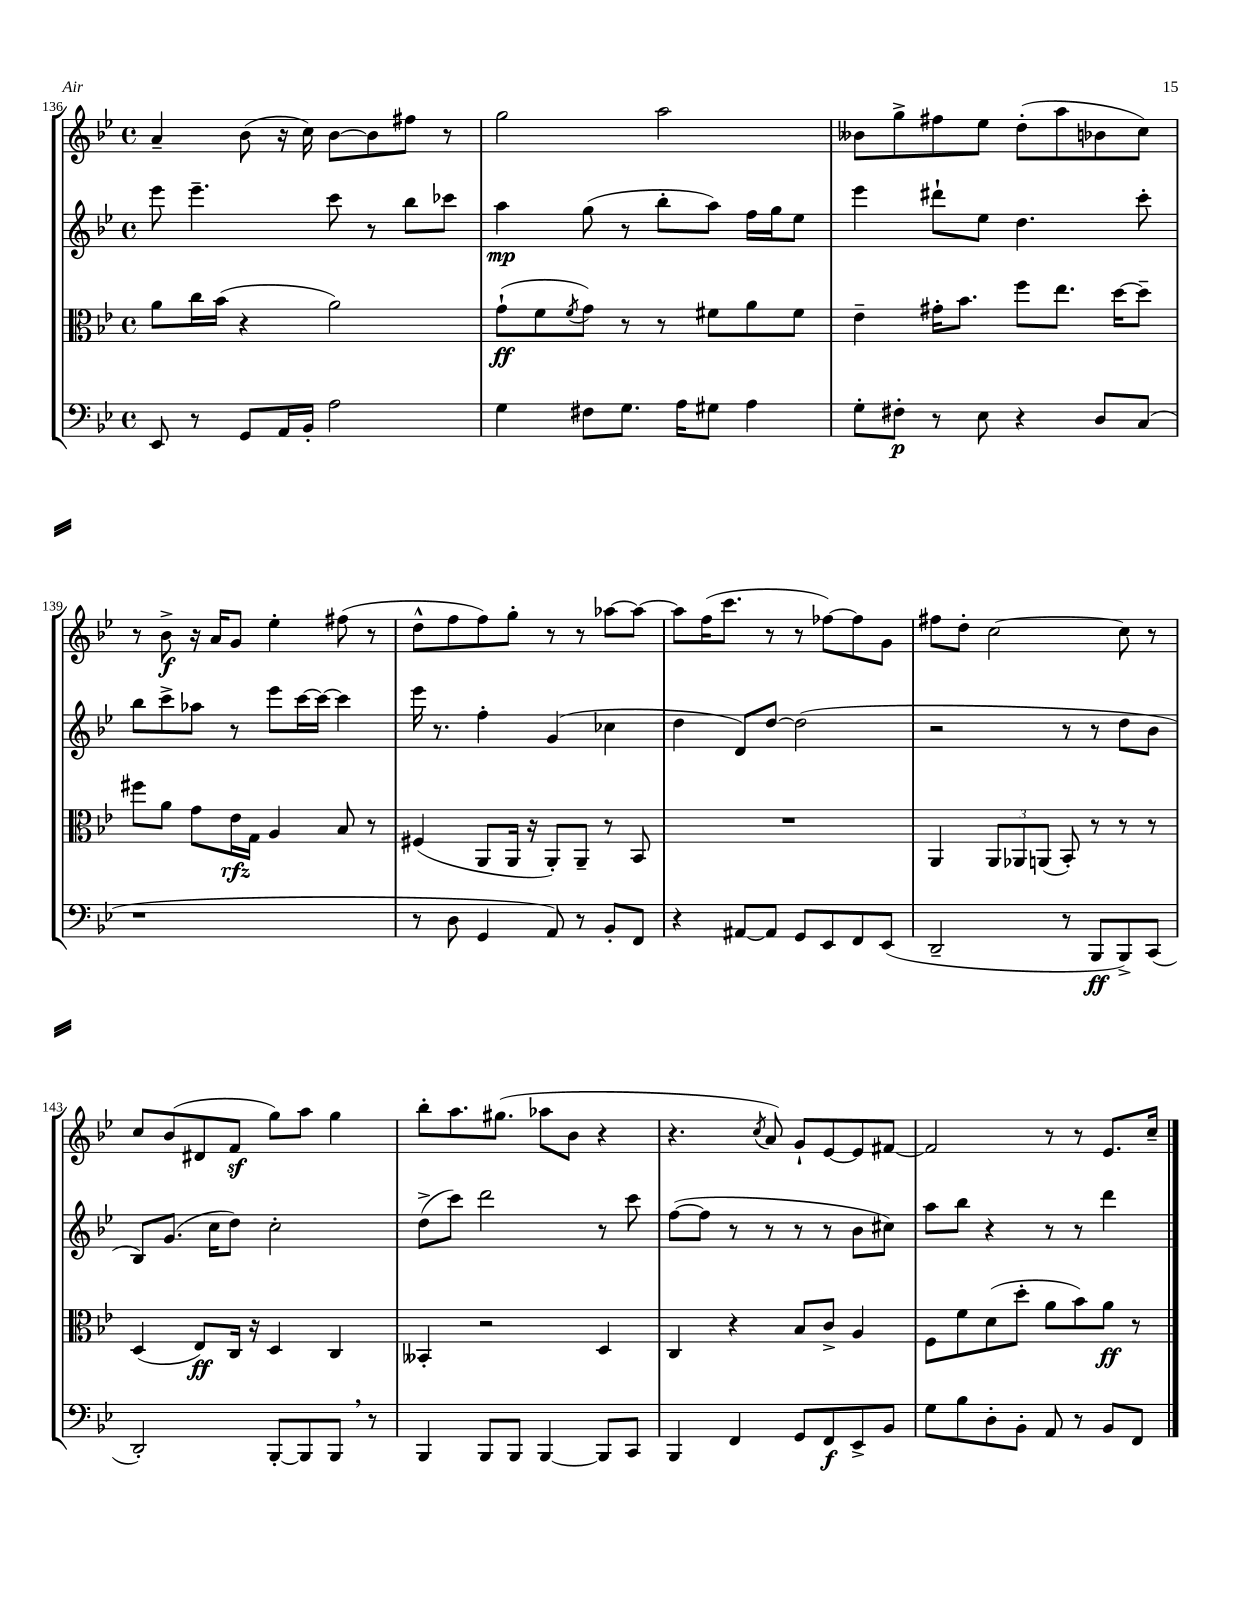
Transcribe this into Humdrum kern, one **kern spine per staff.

**kern	**dynam	**kern	**dynam	**kern	**dynam	**kern	**dynam
*part4	*part4	*part3	*part3	*part2	*part2	*part1	*part1
*staff4	*staff4	*staff3	*staff3	*staff2	*staff2	*staff1	*staff1
*clefF4	*	*clefC3	*	*clefG2	*	*clefG2	*
*k[b-e-]	*	*k[b-e-]	*	*k[b-e-]	*	*k[b-e-]	*
*M4/4	*	*M4/4	*	*M4/4	*	*M4/4	*
*met(c)	*	*met(c)	*	*met(c)	*	*met(c)	*
=136	=136	=136	=136	=136	=136	=136	=136
8EE-/	.	8a\L	.	8eee-\	.	4a~/	.
8r	.	16cc\L	.	4.eee-~\	.	.	.
.	.	(16b-\JJ	.	.	.	.	.
8GG/L	.	4r	.	.	.	(8b-\	.
16AA/L	.	.	.	.	.	16r	.
16BB-'/JJ	.	.	.	.	.	16cc\)	.
2A\	.	2a\)	.	8ccc\	.	[8b-\L	.
.	.	.	.	8r	.	8b-\]	.
.	.	.	.	8bb-\L	.	8ff#X\J	.
.	.	.	.	8ccc-X\J	.	8r	.
=137	=137	=137	=137	=137	=137	=137	=137
4G\	.	(8g`\L	ff	4aa\	mp	2gg\	.
.	.	8f\	.	.	.	.	.
.	.	8qf/	.	.	.	.	.
8F#X\L	.	8g\J)	.	(8gg\	.	.	.
8.G\J	.	8r	.	8r	.	.	.
.	.	8r	.	8bb-'\L	.	2aa\	.
16A\KL	.	.	.	.	.	.	.
8G#X\J	.	8f#X\L	.	8aa\J)	.	.	.
4A\	.	8a\	.	16ff\LL	.	.	.
.	.	.	.	16gg\J	.	.	.
.	.	8f#\J	.	8ee-\J	.	.	.
=138	=138	=138	=138	=138	=138	=138	=138
8G'\L	.	4e-~\	.	4eee-\	.	8b--X\L	.
8F#X'\J	p	.	.	.	.	8gg^\	.
8r	.	16g#X'\KL	.	8ddd#X`\L	.	8ff#X\	.
.	.	8.b-\J	.	.	.	.	.
8E-\	.	.	.	8ee-\J	.	8ee-\J	.
4r	.	8ff\L	.	4.dd\	.	(8dd'\L	.
.	.	8.ee-\J	.	.	.	8aa\	.
8D/L	.	.	.	.	.	8b-X\	.
.	.	[16dd\KL	.	.	.	.	.
(8C/J	.	8dd~\J]	.	8ccc'\	.	8cc\J)	.
!!LO:LB:g=z
=139	=139	=139	=139	=139	=139	=139	=139
1r	.	8ff#X\L	.	8bb-\L	.	8r	.
.	.	8a\J	.	8ccc^\	.	8b-^\	f
.	.	8g\L	.	8aa-X\J	.	16r	.
.	.	.	.	.	.	16a/KL	.
.	.	16e-\L	rfz	8r	.	8g/J	.
.	.	16G\JJ	.	.	.	.	.
.	.	4A/	.	8eee-\L	.	4ee-'\	.
.	.	.	.	[16ccc\L	.	.	.
.	.	.	.	16ccc\JJ_	.	.	.
.	.	8B-/	.	4ccc\]	.	(8ff#X\	.
.	.	8r	.	.	.	8r	.
=140	=140	=140	=140	=140	=140	=140	=140
8r	.	(4F#X/	.	16eee-\	.	8dd^^\L	.
.	.	.	.	8.r	.	.	.
8D\	.	.	.	.	.	8ff\	.
4GG/	.	8AA/L	.	4ff'\	.	8ff\)	.
.	.	16AA/Jk	.	.	.	8gg'\J	.
.	.	16r	.	.	.	.	.
8AA/)	.	8AA'/L)	.	(4g/	.	8r	.
8r	.	8AA~/J	.	.	.	8r	.
8BB-'/L	.	8r	.	4cc-X\	.	[8aa-X\L	.
8FF/J	.	8BB-/	.	.	.	8aa-\J_	.
=141	=141	=141	=141	=141	=141	=141	=141
4r	.	1r	.	4dd\	.	8aa-\L]	.
.	.	.	.	.	.	(16ff\K	.
.	.	.	.	.	.	8.ccc\J	.
[8AA#X/L	.	.	.	8d/L)	.	.	.
8AA#/J]	.	.	.	[8dd/J	.	8r	.
8GG/L	.	.	.	(2dd\]	.	8r	.
8EE-/	.	.	.	.	.	[8ff-X\L)	.
8FF/	.	.	.	.	.	8ff-\]	.
(8EE-/J	.	.	.	.	.	8g\J	.
=142	=142	=142	=142	=142	=142	=142	=142
2DD~/	.	4AA/	.	2r	.	8ff#X\L	.
.	.	.	.	.	.	8dd'\J	.
.	.	12AA/L	.	.	.	[2cc\	.
.	.	12AA-X/	.	.	.	.	.
.	.	(12AAn/J	.	.	.	.	.
8r	.	8BB-'/)	.	8r	.	.	.
8BBB-/L	ff	8r	.	8r	.	.	.
8BBB-^/)	.	8r	.	8dd\L	.	8cc\]	.
(8CC/J	.	8r	.	8b-\J	.	8r	.
!!LO:LB:g=z
=143	=143	=143	=143	=143	=143	=143	=143
2DD'/)	.	(4D/	.	8B-/L)	.	8cc/L	.
.	.	.	.	(8.g/J	.	(8b-/	.
.	.	8E-/L)	ff	.	.	8d#X/	.
.	.	.	.	16cc\KL	.	.	.
.	.	16C/Jk	.	8dd\J)	.	8fz/J	.
.	.	16r	.	.	.	.	.
[8BBB-'/L	.	4D/	.	2cc'\	.	8gg\L)	.
8BBB-/]	.	.	.	.	.	8aa\J	.
8BBB-,/J	.	4C/	.	.	.	4gg\	.
8r	.	.	.	.	.	.	.
=144	=144	=144	=144	=144	=144	=144	=144
4BBB-/	.	4BB--X'/	.	(8dd^\L	.	8bb-'\L	.
.	.	.	.	8ccc\J)	.	8.aa\	.
8BBB-/L	.	2r	.	2ddd\	.	.	.
.	.	.	.	.	.	(8.gg#X\J	.
8BBB-/J	.	.	.	.	.	.	.
[4BBB-/	.	.	.	.	.	8aa-X\L	.
.	.	.	.	.	.	8b-\J	.
8BBB-/L]	.	4D/	.	8r	.	4r	.
8CC/J	.	.	.	8ccc\	.	.	.
=145	=145	=145	=145	=145	=145	=145	=145
4BBB-/	.	4C/	.	([8ff\L	.	4.r	.
.	.	.	.	8ff\J]	.	.	.
4FF/	.	4r	.	8r	.	.	.
.	.	.	.	.	.	8qcc/	.
.	.	.	.	8r	.	8a/)	.
8GG/L	.	8B-/L	.	8r	.	8g`/L	.
8FF/	f	8c^/J	.	8r	.	[8e-/	.
8EE-^/	.	4A/	.	8b-\L	.	8e-/]	.
8BB-/J	.	.	.	8cc#X\J)	.	[8f#X/J	.
=146	=146	=146	=146	=146	=146	=146	=146
8G\L	.	8F\L	.	8aa\L	.	2f#/]	.
8B-\	.	8f\	.	8bb-\J	.	.	.
8D'\	.	(8d\	.	4r	.	.	.
8BB-'\J	.	8dd'\J	.	.	.	.	.
8AA/	.	8a\L	.	8r	.	8r	.
8r	.	8b-\)	.	8r	.	8r	.
8BB-/L	.	8a\J	ff	4ddd\	.	8.e-/L	.
8FF/J	.	8r	.	.	.	.	.
.	.	.	.	.	.	16cc~/Jk	.
==	==	==	==	==	==	==	==
*-	*-	*-	*-	*-	*-	*-	*-
